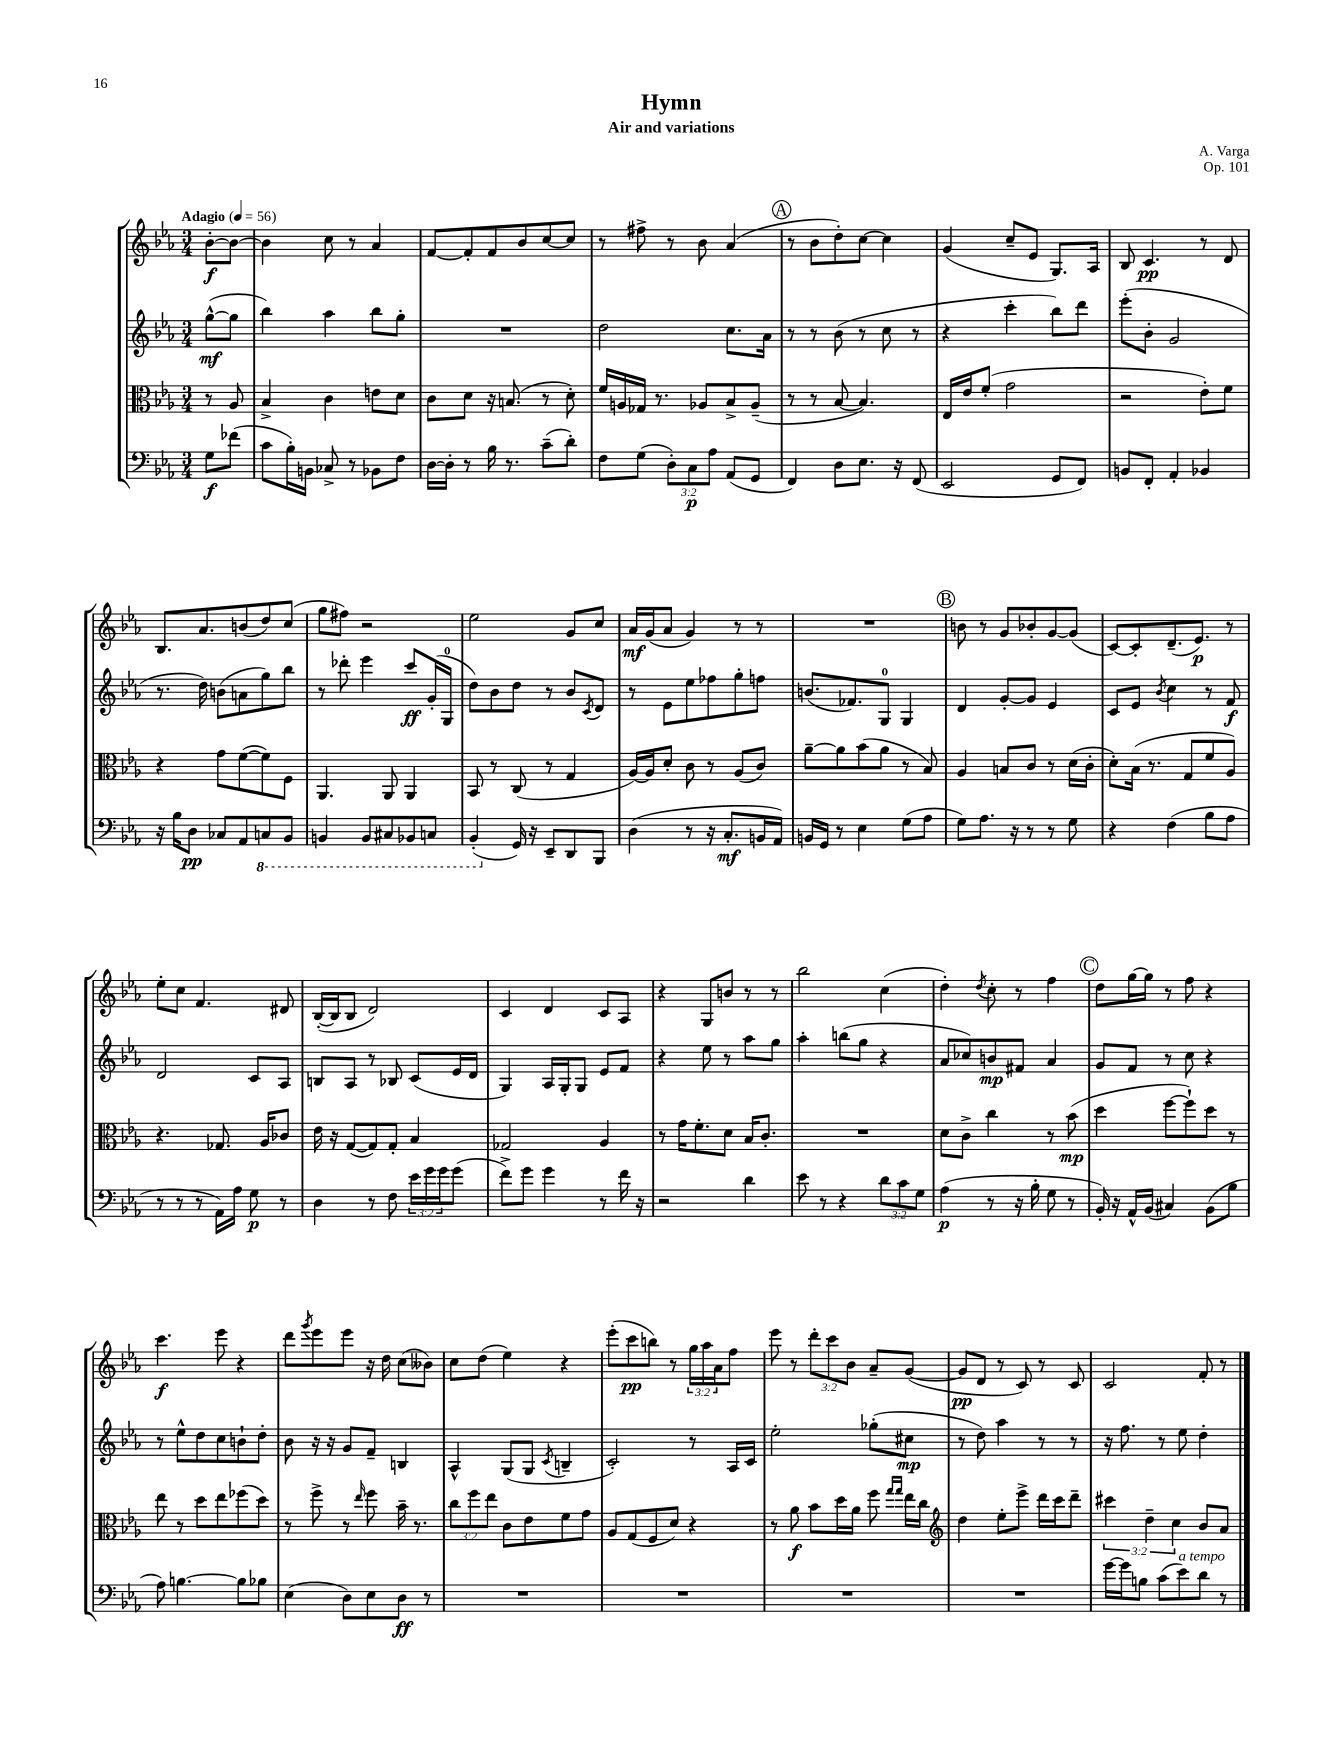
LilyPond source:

\header { title = "Hymn" composer = "A. Varga" subtitle = "Air and variations" opus = "Op. 101" }
<<
\new StaffGroup <<
\new Staff = "s0" {
    \clef treble \key ees \major \numericTimeSignature \time 3/4 \override Staff.TupletNumber.text = #tuplet-number::calc-fraction-text \partial 4 \tempo "Adagio" 4 = 56
    bes'8~-.\f bes'8~ |
    bes'4 c''8 r8 aes'4 |
    f'8~ f'8-. f'8 bes'8 c''8~ c''8 |
    r8 fis''8-> r8 bes'8 aes'4( |
    \mark \markup { \circle "A" } r8 bes'8 d''8-.) c''8~ c''4 |
    g'4( c''8-- ees'8 g8.) aes16 |
    bes8 c'4.\pp r8 d'8 |
    bes8. aes'8. b'8( d''8) c''8( |
    g''8 fis''8) r2 |
    ees''2 g'8 c''8 |
    aes'16\mf g'16( aes'8 g'4) r8 r8 |
    R2. |
    \mark \markup { \circle "B" } b'8 r8 g'8 bes'8-. g'8~ g'8( |
    c'8~) c'8-. d'8.--( ees'8.\p) r8 |
    ees''8-. c''8 f'4. dis'8 |
    bes16~-.( bes16 bes8 d'2) |
    c'4 d'4 c'8 aes8 |
    r4 g8 b'8 r8 r8 |
    bes''2 c''4( |
    d''4-.) \acciaccatura { d''8 } c''8-. r8 f''4 |
    \mark \markup { \circle "C" } d''8 g''16~ g''16 r8 f''8 r4 |
    c'''4.\f ees'''8 r4 |
    d'''8 \acciaccatura { g'''8 } ees'''8 ees'''8 r16 d''16 c''8( beses'8) |
    c''8 d''8( ees''4) r4 |
    ees'''8-.( c'''8\pp b''8) r8 \tuplet 3/2 { g''16 aes''16 aes'16 } f''8 |
    ees'''8 r8 \tuplet 3/2 { d'''8-. c'''8 bes'8 } aes'8-- g'8~( |
    g'8\pp d'8 r8 c'8) r8 c'8 |
    c'2 f'8-. r8 \bar "|." |
}
\new Staff = "s1" {
    \clef treble \key ees \major \numericTimeSignature \time 3/4 \partial 4
    g''8~-^\mf( g''8 |
    bes''4) aes''4 bes''8 g''8-. |
    R2. |
    d''2 c''8. aes'16 |
    \mark \markup { \circle "A" } r8 r8 bes'8( r8 c''8 r8 |
    r4 c'''4-. bes''8) d'''8 |
    ees'''8-.( bes'8-. g'2 |
    r8. d''16) b'8( a'8 g''8) bes''8 |
    r8 des'''8-. ees'''4 c'''8\ff g'16-.( g16-0 |
    d''8) bes'8 d''8 r8 bes'8 \acciaccatura { c'8 } d'8 |
    r8 ees'8 ees''8 fes''8 g''8-. f''8 |
    b'8.( fes'8.) g8-0 g4 |
    \mark \markup { \circle "B" } d'4 g'8~-. g'8 ees'4 |
    c'8 ees'8 \acciaccatura { bes'8 } c''4 r8 f'8\f |
    d'2 c'8 aes8 |
    b8 aes8 r8 bes8 c'8( ees'16 d'16 |
    g4) aes16 g16-. g8 ees'8 f'8 |
    r4 ees''8 r8 aes''8 g''8 |
    aes''4-. b''8( g''8 r4 |
    aes'8 ces''8) b'8\mp fis'8 aes'4 |
    \mark \markup { \circle "C" } g'8 f'8 r8 c''8 r4 |
    r8 ees''8-^ d''8 c''8 b'8-! d''8-. |
    bes'8 r16 r16 g'8 f'8-- b4 |
    aes4-^ g8( g8 \acciaccatura { c'8 } b4-- |
    c'2-.) r8 aes16 c'16 |
    ees''2-. ges''8-.( cis''8\mp |
    r8 d''8) aes''4 r8 r8 |
    r16 f''8. r8 ees''8 d''4-. \bar "|." |
}
\new Staff = "s2" {
    \clef alto \key ees \major \numericTimeSignature \time 3/4 \override Staff.TupletNumber.text = #tuplet-number::calc-fraction-text \partial 4
    r8 aes8 |
    bes4-> c'4 e'8 d'8 |
    c'8 d'8 r16 b8.( r8 d'8-.) |
    f'16 a16 ges16 r8. aes8 bes8-> aes8--( |
    \mark \markup { \circle "A" } r8 r8 bes8~ bes4.) |
    ees16 ees'16 f'8-.( g'2 |
    r2 ees'8-.) f'8 |
    r4 g'8 f'8~( f'8) f8 |
    aes,4. aes,8 aes,4 |
    bes,8 r8 c8( r8 g4 |
    aes16~) aes16 d'8-. c'8 r8 aes8( c'8) |
    aes'8~-- aes'8 bes'8( aes'8 r8 bes8) |
    \mark \markup { \circle "B" } aes4 b8 c'8 r8 d'16( c'16-. |
    d'8-.) bes16( r8. g8 f'8 aes8) |
    r4. ges8. aes16 ces'8 |
    ees'16 r16 g8~( g8) g8-. bes4 |
    ges2 aes4 |
    r8 g'16 f'8.-. d'8 bes16 c'8.-. |
    R2. |
    d'8 c'8-> c''4 r8 bes'8\mp( |
    \mark \markup { \circle "C" } d''4 f''8~ f''8-!) d''8 r8 |
    ees''8 r8 d''8 ees''8 fes''8( d''8) |
    r8 f''8-> r8 \grace { ees''16 } f''8 bes'16-- r8. |
    \tuplet 3/2 { c''8 f''8 ees''8 } c'8 ees'8 f'8 g'8 |
    aes8 g8( f8 d'8) r4 |
    r8 aes'8\f bes'8 d''16 aes'16 f''8 \grace { g''16 g''16 } ees''16 c''16 |
    \clef treble d''4 ees''8-. ees'''8-> d'''16 c'''16 d'''8-- |
    \tuplet 3/2 { cis'''4 d''4-- c''4 } bes'8 aes'8 \bar "|." |
}
\new Staff = "s3" {
    \clef bass \key ees \major \numericTimeSignature \time 3/4 \override Staff.TupletNumber.text = #tuplet-number::calc-fraction-text \partial 4
    g8\f fes'8( |
    c'8 bes16-.) b,16 ces8-> r8 bes,8 f8 |
    d16~ d16-. r8 bes16 r8. c'8--( d'8-.) |
    f8 g8( \tuplet 3/2 { d8-.) c8\p aes8 } aes,8( g,8 |
    \mark \markup { \circle "A" } f,4) d8 ees8. r16 f,8( |
    ees,2 g,8 f,8) |
    b,8 f,8-. aes,4-. bes,4 |
    r16 bes16 d8\pp ces8 aes,8 \ottava #-1 c,!8 bes,,8 |
    b,,4 b,,8 cis,8 bes,,8 c,8 |
    bes,,4-.( \ottava #0 g,16) r16 ees,8-- d,8 bes,,8 |
    d4( r8 r16 c8.-.\mf b,16 aes,16) |
    b,16 g,16 r8 ees4 g8( aes8 |
    \mark \markup { \circle "B" } g8) aes8. r16 r8 r8 g8 |
    r4 f4( bes8 aes8 |
    r8 r8 r8 aes,16) aes16 g8\p r8 |
    d4 r8 f8 \tuplet 3/2 { ees'16 g'16 g'16 } g'8( |
    f'8->) g'8 g'4 r8 f'16 r16 |
    r2 d'4 |
    ees'8 r8 r4 \tuplet 3/2 { d'8 c'8 g8 } |
    aes4\p( r8 r16 bes16-. g8 r8 |
    \mark \markup { \circle "C" } bes,16-.) r16 aes,16-^ bes,16( cis4) bes,8( bes8 |
    aes8) b4.~ b8 bes8 |
    ees4( d8) ees8 d8\ff r8 |
    R2. |
    R2. |
    R2. |
    R2. |
    g'16~ g'16 b8 c'8( ees'8^\markup { \italic "a tempo" }) d'8 r8 \bar "|." |
}
>>
>>
\layout { \context { \Score \remove "Bar_number_engraver" } }
